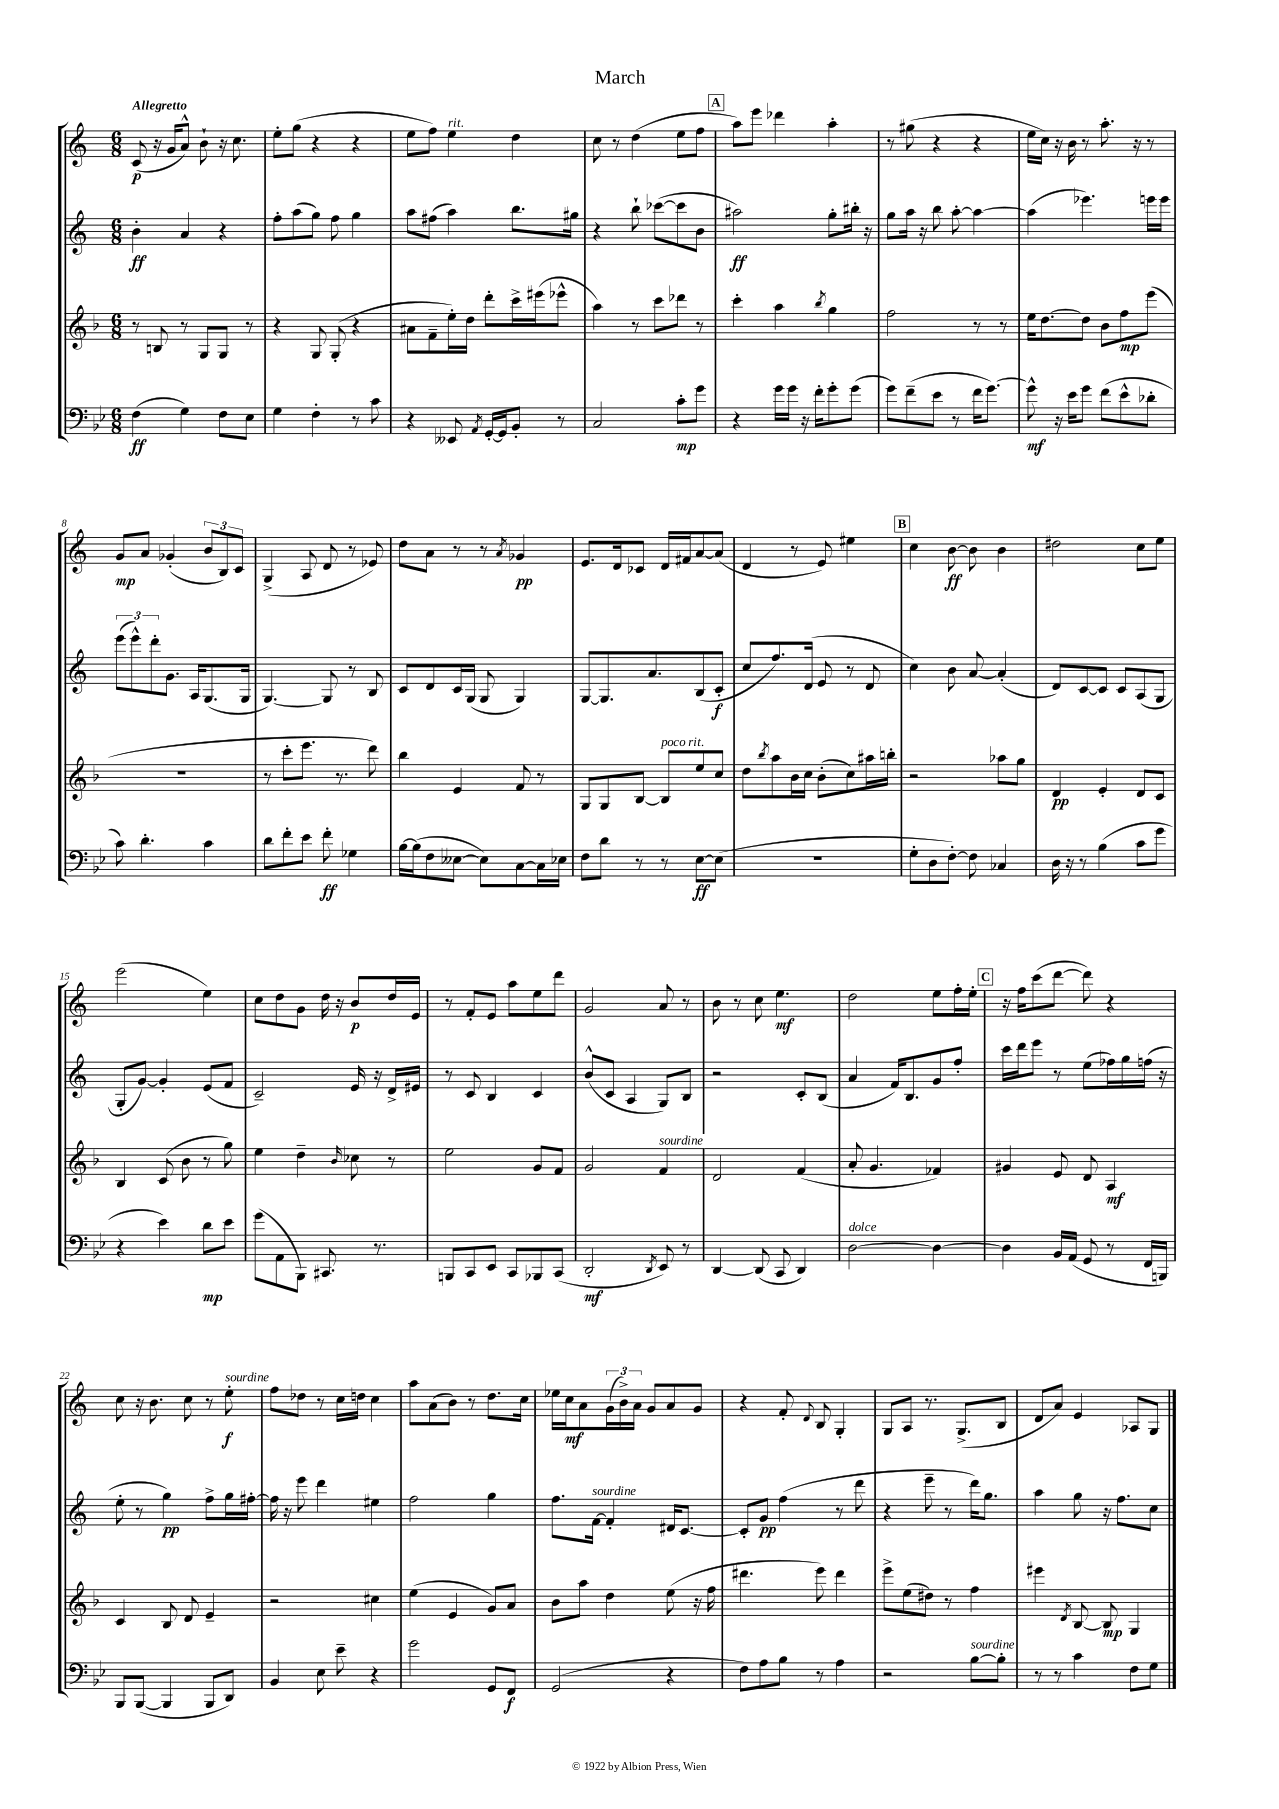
\header { title = "March" }
<<
\new StaffGroup <<
\new Staff = "s0" {
    \clef treble \key c \major \numericTimeSignature \time 6/8 \tempo "Allegretto"
    c'8\p( r16 g'16 a'8-^) b'8-! r16 c''8. |
    e''8-. g''8( r4 r4 |
    e''8 f''8) e''4^\markup { \italic "rit." } d''4 |
    c''8 r8 d''4( e''8 f''8 |
    \mark \markup { \box "A" } a''8) e'''8 des'''4 a''4-. |
    r8 gis''8( r4 r4 |
    e''16 c''16) r16 b'16 r8 a''8.-. r16 r8 |
    g'8\mp a'8 ges'4-.( \tuplet 3/2 { b'8 b8) c'8 } |
    g4->( a8 d'8 r8 ees'8) |
    d''8 a'8 r8 r8 \acciaccatura { a'8 } ges'4\pp |
    e'8. d'16 ces'8 d'16 fis'16 a'8~ a'8( |
    d'4 r8 e'8) eis''4 |
    \mark \markup { \box "B" } c''4 b'8~\ff b'8 b'4 |
    dis''2 c''8 e''8 |
    e'''2( e''4) |
    c''8 d''8 g'8 d''16 r16 b'8\p d''16 e'16 |
    r8 f'8-. e'8 a''8 e''8 d'''8 |
    g'2 a'8 r8 |
    b'8 r8 c''8 e''4.\mf |
    d''2 e''8 f''16-. e''16-. |
    \mark \markup { \box "C" } r16 f''16 c'''8( d'''8~ d'''8) r4 |
    c''8 r16 b'8. c''8 r8 e''8-.\f^\markup { \italic "sourdine" } |
    f''8 des''8 r8 c''16 d''16 c''4 |
    a''8 a'8( b'8) r8 d''8. c''16 |
    ees''16 c''16\mf a'8 \tuplet 3/2 { g'16( b'16->) a'16 } g'8 a'8 g'8 |
    r4 f'8-. \appoggiatura { d'8 } b8 g4-. |
    g8 a8 r8. g8.->( b8 |
    d'8 a'8) e'4 aes8 g8 \bar "|." |
}
\new Staff = "s1" {
    \clef treble \key c \major \numericTimeSignature \time 6/8
    b'4-.\ff a'4 r4 |
    f''8-. a''8( g''8) f''8 g''4 |
    a''8 fis''8( a''4) b''8. gis''16 |
    r4 b''8-! ces'''8~( ces'''8 b'8 |
    \mark \markup { \box "A" } ais''2\ff) g''8-. bis''16-. r16 |
    g''8 a''16 r16 b''8 a''8~-. a''4~ |
    a''4( ees'''4.) e'''16 e'''16 |
    \tuplet 3/2 { e'''8( e'''8-^) d'''8-. } g'8. a16 g8.( g16 |
    g4.~) g8 r8 b8 |
    c'8 d'8 c'16 g16( g8 g4) |
    g8~ g8. a'8. b8( c'8-.\f |
    c''8 f''8.) d'16( e'8 r8 d'8 |
    \mark \markup { \box "B" } c''4) b'8 a'8~ a'4-.( |
    d'8) c'8~ c'8 c'8 a8( g8 |
    g8-. g'8~) g'4-. e'8( f'8 |
    c'2--) e'16 r16 d'16-> eis'16 |
    r8 c'8 b4 c'4 |
    b'8-^( c'8 a4 g8) b8 |
    r2 c'8-. b8( |
    a'4 f'16) b8. g'8 f''8-. |
    \mark \markup { \box "C" } c'''16 d'''16 e'''8 r8 e''8( fes''16) g''16 f''16( r16 |
    e''8-. r8 g''4\pp) f''8-> g''16 fis''16~-. |
    fis''16 r16 e'''8 d'''4 eis''4 |
    f''2 g''4 |
    f''8. f'16~^\markup { \italic "sourdine" } f'4-. dis'16 c'8.~ |
    c'8-. g'8\pp f''4( r8 d'''8 |
    r4 e'''8-- r8 d'''16) g''8. |
    a''4 g''8 r16 f''8. c''8 \bar "|." |
}
\new Staff = "s2" {
    \clef treble \key f \major \numericTimeSignature \time 6/8
    r8 b8 r8 g8 g8 r8 |
    r4 g8 g8-.( r4 |
    ais'8 f'8-- e''16-.) d''16 d'''8-. c'''16-> eis'''16( ees'''8-^ |
    a''4) r8 c'''8 des'''8 r8 |
    \mark \markup { \box "A" } c'''4-. a''4 \acciaccatura { bes''8 } g''4 |
    f''2 r8 r8 |
    e''16 d''8.~ d''8 bes'8 f''8\mp e'''8( |
    R2. |
    r8 c'''8-. e'''8. r8. d'''8) |
    bes''4 e'4 f'8 r8 |
    g8 g8 bes8~ bes8^\markup { \italic "poco rit." } e''8 c''8 |
    d''8 \acciaccatura { bes''8 } a''8 bes'16 c''16 bes'8-.( c''8) ais''16 b''16-. |
    \mark \markup { \box "B" } r2 aes''8 g''8 |
    d'4\pp e'4-. d'8 c'8 |
    bes4 c'8( bes'8 r8 g''8) |
    e''4 d''4-- \grace { bes'16 } ces''8 r8 |
    e''2 g'8 f'8 |
    g'2 f'4^\markup { \italic "sourdine" } |
    d'2 f'4( |
    a'8-. g'4. fes'4) |
    \mark \markup { \box "C" } gis'4 e'8 d'8 a4\mf |
    c'4 bes8 d'8 e'4-- |
    r2 cis''4 |
    e''4( e'4 g'8) a'8 |
    bes'8 a''8 d''4 e''8( r16 f''16 |
    dis'''4. e'''8) dis'''4 |
    e'''8-> e''8( dis''8) r8 f''4 |
    eis'''4 \acciaccatura { d'8 } bes8~ bes8\mp g4 \bar "|." |
}
\new Staff = "s3" {
    \clef bass \key bes \major \numericTimeSignature \time 6/8
    f4\ff( g4) f8 ees8 |
    g4 f4-. r8 c'8 |
    r4 eeses,8 \acciaccatura { a,8 } g,16~-. g,16 bes,8-. r8 |
    c2 c'8-.\mp g'8 |
    \mark \markup { \box "A" } r4 g'16 g'16 r16 f'16-. g'8-. g'8( |
    g'8) f'8--( ees'8 r8 f'16 g'8.~) |
    g'8-^\mf r16 ees'16 g'8 f'8( ees'8-^ des'8-. |
    c'8) d'4.-. c'4 |
    d'8 f'8-. ees'8 f'8-.\ff ges4 |
    bes16~ bes16( f8 eeses8~ eeses8) c8~ c16 ees16 |
    f8 d'8 r8 r8 ees8~\ff ees8( |
    R2. |
    \mark \markup { \box "B" } g8-. d8 f8~-.) f8 ces4 |
    d16 r16 r8 bes4( c'8 g'8 |
    r4 ees'4) d'8\mp ees'8 |
    g'8( a,8 bes,,8) cis,8. r8. |
    b,,8 c,8 ees,8 c,8 bes,,8 c,8( |
    d,2-.\mf \acciaccatura { d,8 } ees,8) r8 |
    d,4~ d,8( c,8 d,4) |
    d2~^\markup { \italic "dolce" } d4~ |
    \mark \markup { \box "C" } d4 bes,16 a,16( g,8 r8 f,16 b,,16) |
    bes,,8 bes,,8~( bes,,4 bes,,8 d,8) |
    bes,4 ees8 ees'8-- r4 |
    g'2 g,8 f,8\f |
    g,2( r4 |
    f8) a8 bes8 r8 a4 |
    r2 bes8~^\markup { \italic "sourdine" } bes8-. |
    r8 r8 c'4 f8 g8 \bar "|." |
}
>>
>>
